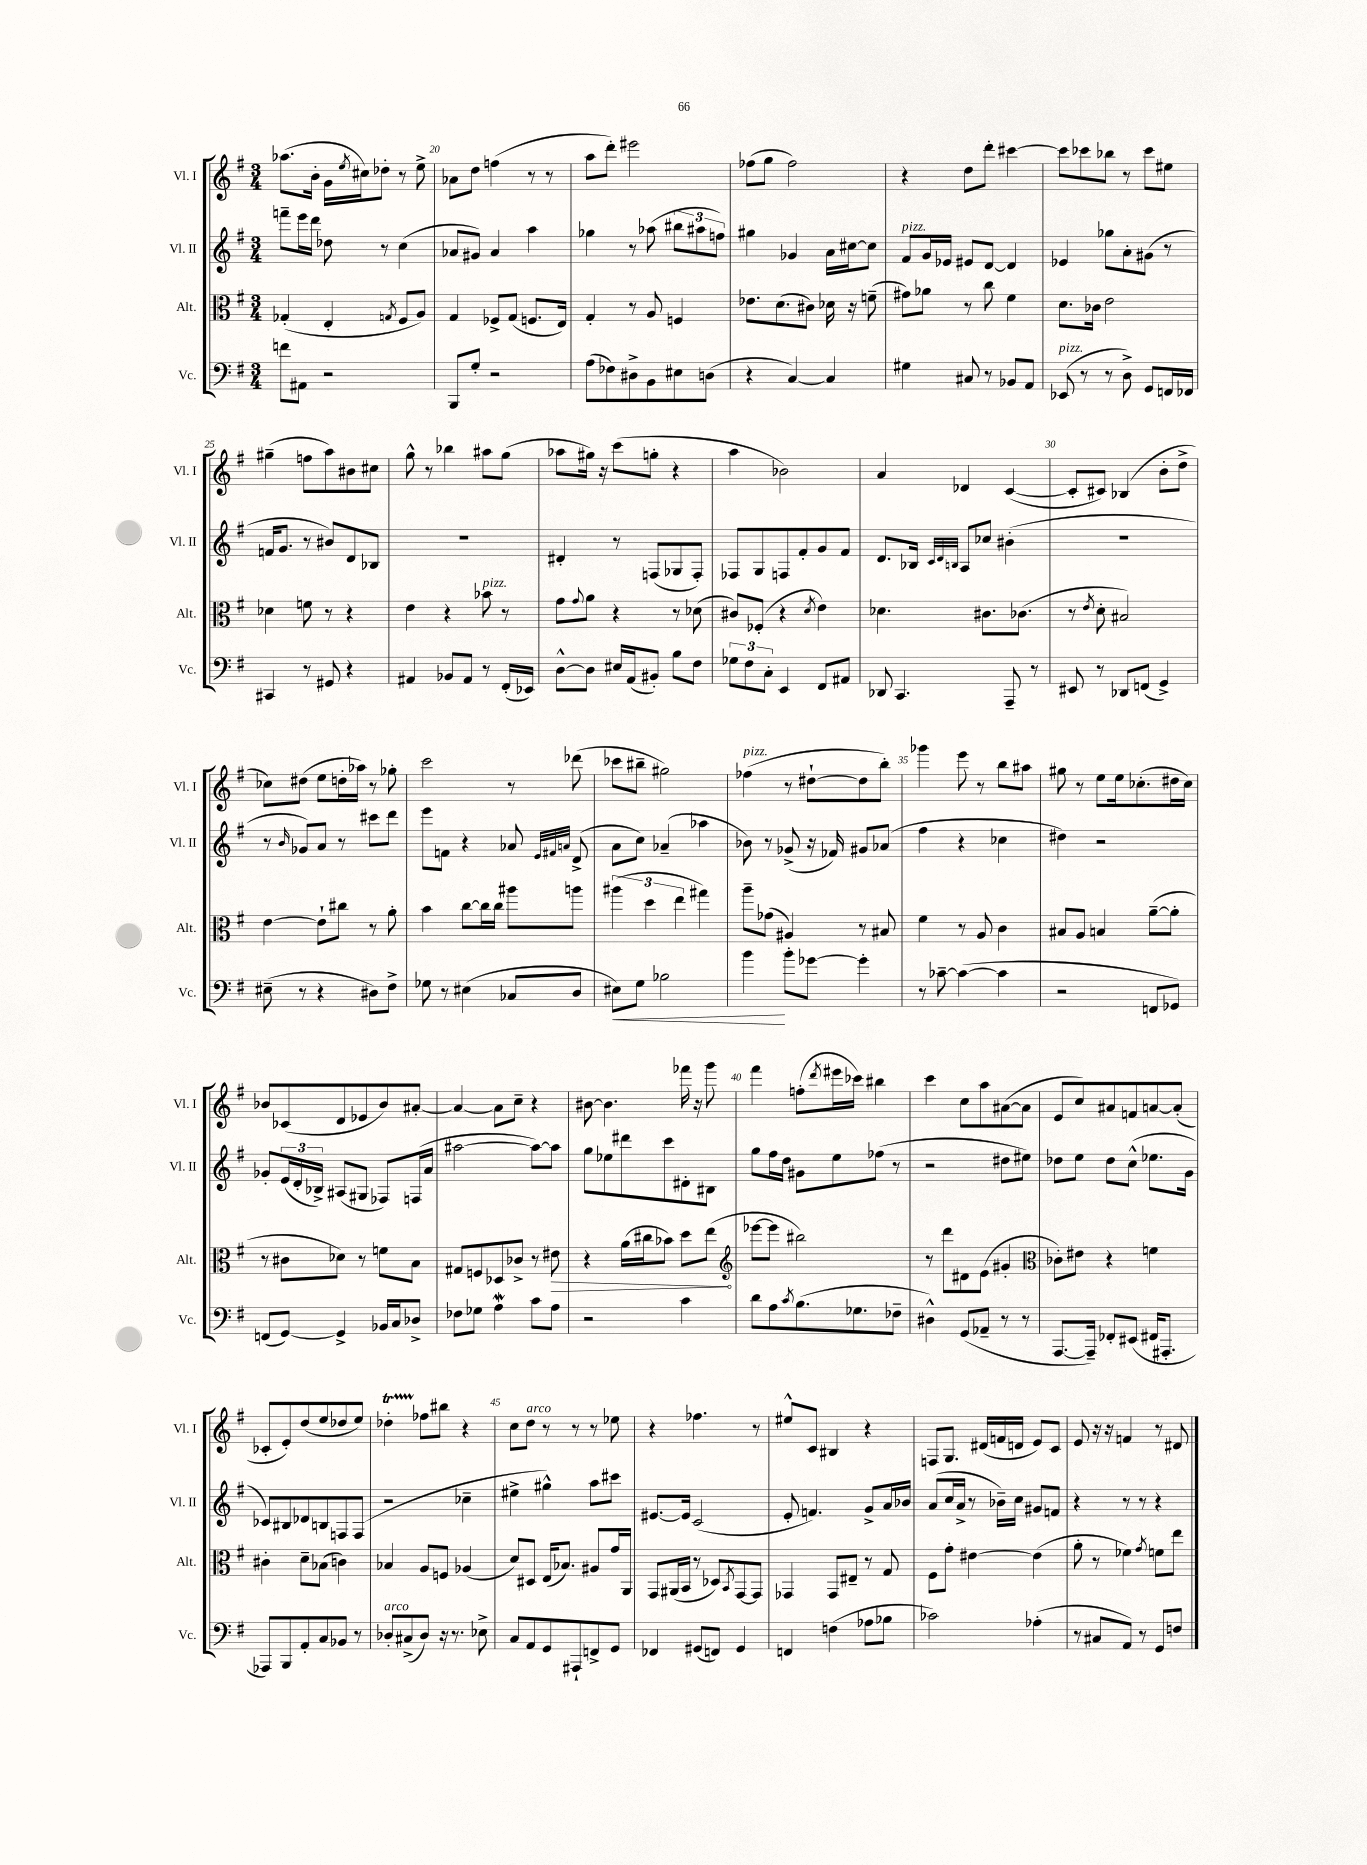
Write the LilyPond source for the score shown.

<<
\new StaffGroup <<
\new Staff = "s0" \with { instrumentName = "Vl. I" shortInstrumentName = "Vl. I" } {
    \clef treble \key g \major \numericTimeSignature \time 3/4
    aes''8.( b'16-. g'16 \acciaccatura { e''8 } cis''16) des''8-. r8 e''8-> |
    aes'8 d''8 f''4( r8 r8 |
    a''8 d'''8-.) eis'''2 |
    fes''8( g''8 fes''2) |
    r4 d''8 d'''8-. cis'''4~ |
    cis'''8 ces'''8 bes''8 r8 ces'''8 eis''8 |
    gis''4--( f''8 a''8) bis'8 cis''8 |
    g''8-^ r8 bes''4 ais''8 g''8( |
    aes''8 gis''16) r16 c'''8( g''8-. r4 |
    a''4 bes'2) |
    a'4 des'4 c'4~( |
    c'8-. cis'8) bes4( b'8-. d''8-> |
    ces''8) dis''8( e''8 d''16-. aes''16) r8 ges''8-. |
    c'''2 r8 des'''8( |
    ces'''8 bis''8-- gis''2) |
    fes''4^\markup { \italic "pizz." }( r8 dis''8~-! dis''8 b''8-.) |
    ges'''4 e'''8 r8 b''8 ais''8 |
    gis''8 r8 e''8 e''16 ces''8.-.( dis''16 ces''16) |
    bes'8 ces'8( d'8 ees'8 bes'8) ais'8~-. |
    ais'4~ ais'8 c''8-- r4 |
    bis'8~ bis'4. fes'''16 r16 g'''8 |
    fis'''4 f''8-.( \acciaccatura { d'''8 } eis'''16 ces'''16) bis''4 |
    c'''4 c''8 a''8 ais'8~( ais'8 |
    e'8 c''8) ais'8 f'8 a'8~ a'8-.( |
    ces'8-. e'8-.) d''8( e''8 des''8 e''8) |
    des''4-.\startTrillSpan fes''8\stopTrillSpan bis''8 r4 |
    c''8 d''8^\markup { \italic "arco" } r8 r8 r8 ees''8 |
    r4 fes''4. r8 |
    eis''8-^ c'8 bis4 r4 |
    f8 g8. dis'16( f'16 d'16 e'8) c'8 |
    e'8 r16 r16 f'4 r8 dis'8 \bar "|." |
}
\new Staff = "s1" \with { instrumentName = "Vl. II" shortInstrumentName = "Vl. II" } {
    \clef treble \key g \major \numericTimeSignature \time 3/4
    f'''8-- e'''16 d'''16 des''8 r8 c''4( |
    aes'8 gis'8) aes'4 a''4 |
    ges''4 r8 aes''8( \tuplet 3/2 { bis''8 ais''8 f''8) } |
    gis''4 ges'4 a'16 cis''16~ cis''8 |
    fis'8^\markup { \italic "pizz." } g'16 ees'16 eis'8 d'8~ d'4 |
    ees'4 ges''8 a'8-. gis'8( r8 |
    f'16 g'8. r8 bis'8) d'8 bes8 |
    R2. |
    dis'4-. r8 f8( ges8 f8-.) |
    fes8 g8 f8 fis'8-. g'8 fis'8 |
    d'8. bes16 \grace { c'32 d'32 b32 } a8 ces''8 bis'4-.( |
    R2. |
    r8 \grace { b'16 } ges'8) a'8 r8 cis'''8 d'''8 |
    e'''8 f'8 r4 aes'8 \grace { e'32 fis'32 a'32 } d'8->( |
    a'8 c''8) aes'4--( aes''4 |
    bes'8) r8 ges'8->( r16 fes'16) gis'8 aes'8( |
    fis''4 r4 ces''4 |
    dis''4) r2 |
    ges'8-. \tuplet 3/2 { e'16( d'16-. bes16->) } ais8( gis8 fes8) f16( a'16 |
    ais''2~ ais''8~) ais''8 |
    g''8 ees''8 dis'''8 c'''8 dis'8-. bis8 |
    g''8 fis''16 d''16 gis'8 e''8 fes''8( r8 |
    r2 dis''8 eis''8) |
    des''8 e''8 des''8 c''8-^( ees''8. g'16 |
    ces'8) bis8 des'8 b8 f8 f8( |
    r2 ces''4-- |
    eis''4-> gis''4-^) a''8 cis'''8 |
    eis'8.~ eis'16 c'2( |
    e'8-. f'4.) g'8-> a'16 bes'16 |
    a'8( c''16 a'16-> r8 bes'16--) c''16 gis'8 f'8 |
    r4 r8 r8 r4 \bar "|." |
}
\new Staff = "s2" \with { instrumentName = "Alt." shortInstrumentName = "Alt." } {
    \clef alto \key g \major \numericTimeSignature \time 3/4
    ges4-.( e4-. \acciaccatura { g8 } fis8 a8) |
    g4 fes8-> g8( f8. e16) |
    g4-. r8 a8 f4 |
    ees'8. d'8.( cis'8) des'16 r16 f'8--( |
    gis'8) aes'8 r8 c''8 fis'4 |
    d'8. ces'16 e'2 |
    des'4 f'8 r8 r4 |
    e'4 r4 bes'8^\markup { \italic "pizz." } r8 |
    g'8 \appoggiatura { g'8 } a'8 r4 r8 des'8( |
    cis'8) fes8-.( r4 \acciaccatura { d'8 } e'4) |
    des'4. cis'8. ces'8.( |
    r8 \acciaccatura { e'8 } d'8-. bis2) |
    e'4~ e'8-! cis''8 r8 a'8-. |
    b'4 c''8~ c''16 c''16 ais''8 a''8 |
    \tuplet 3/2 { ais''4( d''4 e''4 } gis''4) |
    a''8-- ges'8( ais4) r8 bis8 |
    fis'4 r8 a8 c'4 |
    bis8 a8 b4 a'8~--( a'8-. |
    r8 cis'8 des'8) r8 f'8 b8 |
    gis8 f8 des8 ces'8-> r8 \once \override Hairpin.circled-tip = ##t eis'8\> |
    r4 a'16( cis''16 bes'8) d''8 e''8\!( |
    \clef treble ees'''8~ ees'''8 bis''2) |
    r8 d'''8 dis'8 e'8( gis'4-. |
    \clef alto ces'8-.) eis'8 r4 f'4 |
    cis'4-. d'8-- bes8( c'4) |
    bes4 a8 f8 aes4( |
    d'8) dis8 e16( bes8.) ais8 g'16 a,16 |
    g,8 ais,16( b,16 r8 des8) \acciaccatura { b,8 } g,8~ g,8 |
    ges,4 ges,8 eis8-- r8 g8 |
    fis8 g'8-. eis'4~ eis'4( |
    a'8-. r8 fes'4) \acciaccatura { g'8 } f'8 e''8 \bar "|." |
}
\new Staff = "s3" \with { instrumentName = "Vc." shortInstrumentName = "Vc." } {
    \clef bass \key g \major \numericTimeSignature \time 3/4
    f'8 ais,8 r2 |
    b,,8 g8-. r2 |
    a8( fes8) dis8-> b,8 eis8 d8( |
    r4 c4~) c4 |
    gis4 cis8 r8 bes,8 a,8 |
    ees,8^\markup { \italic "pizz." }( r8 r8 d8->) g,8 f,16 fes,16 |
    cis,4 r8 gis,8 r4 |
    ais,4 bes,8 ais,8 r8 fis,16-.( ees,16) |
    d8~-^ d8 eis16 a,16( bis,8-.) b8 fis8 |
    \tuplet 3/2 { ges8 fis8 c8-. } e,4 fis,8 ais,8 |
    des,8 c,4. a,,8-- r8 |
    eis,8 r8 des,8 f,8( g,4->) |
    eis8--( r8 r4 dis8) fis8-> |
    ges8 r8 eis4( ces8 d8 |
    eis8\<) g8 bes2 |
    b'4\! b'8-. ges'8~ ges'4-. |
    r8 ces'8~-- ces'4~( ces'4 |
    r2 f,8 ges,8) |
    f,8( g,8~) g,4-> bes,16 c16 des8-> |
    fes8 ges8 a4\mordent c'8 a8 |
    r2 c'4 |
    d'8 a8 \acciaccatura { c'8 } b8.( ges8. fes8-- |
    dis4-^) g,8( aes,8-- r8 r8 |
    a,,8.~ a,,16--) fes,8-. eis,8( fis,16 ais,,8.-. |
    aes,,8) b,,8 a,8-. c8 bes,8 r8 |
    des8-.^\markup { \italic "arco" } cis8->( des8) r16 r8. ees8-> |
    c8 a,8 g,8 ais,,8-! f,8-> g,8 |
    fes,4 gis,8( f,8) gis,4 |
    f,4 f4( aes8 bes8 |
    ces'2) aes4-.( |
    r8 cis8 a,8) r8 g,8 f8 \bar "|." |
}
>>
>>
\layout { \context { \Score currentBarNumber = #19 \override BarNumber.break-visibility = ##(#f #t #t) barNumberVisibility = #(every-nth-bar-number-visible 5) } }
